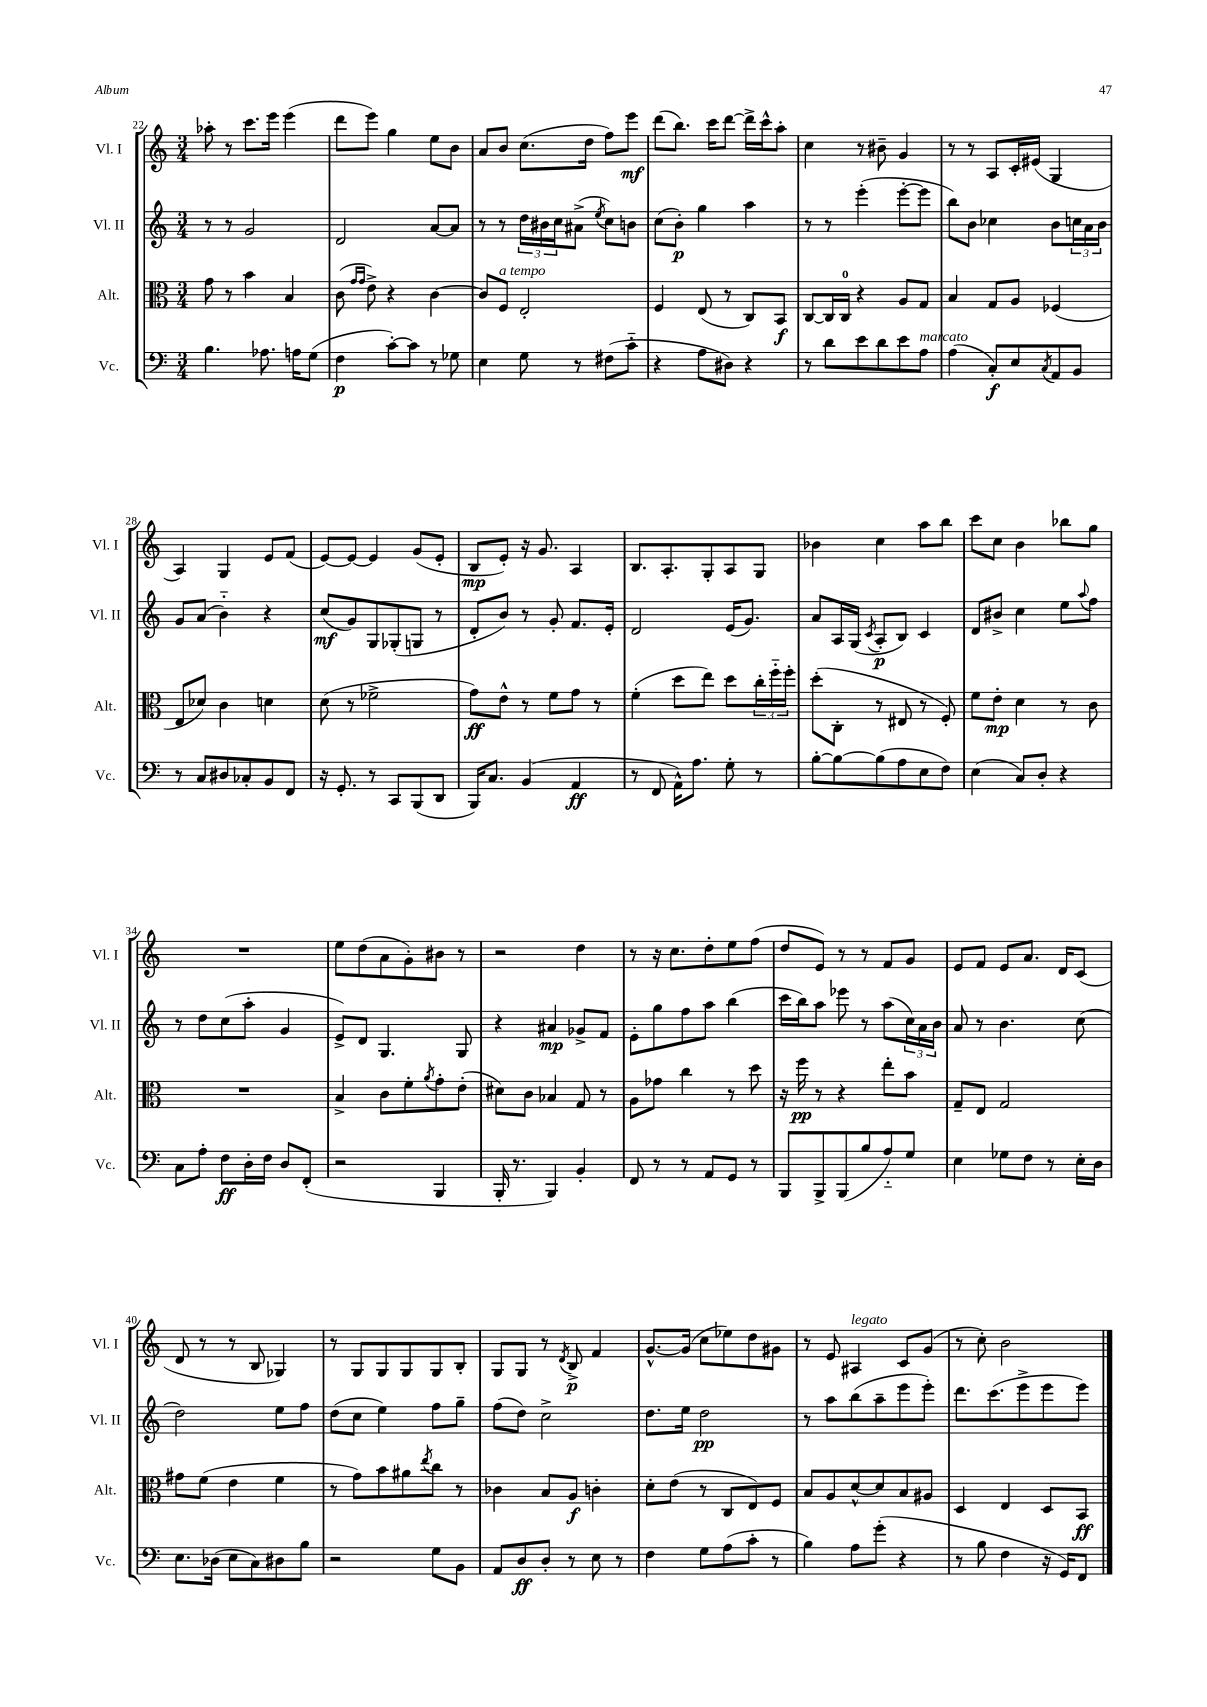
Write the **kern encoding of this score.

**kern	**kern	**kern	**kern
*staff4	*staff3	*staff2	*staff1
*clefF4	*clefC3	*clefG2	*clefG2
*k[]	*k[]	*k[]	*k[]
*M3/4	*M3/4	*M3/4	*M3/4
4.B\	8g\	8r	8aa-'\
.	8r	8r	8r
.	4b\	2g/	8.ccc\L
8.A-\	.	.	.
.	.	.	16eee\Jk
.	4B/	.	(4eee\
16A\LK	.	.	.
(8G\J	.	.	.
=	=	=	=
4F\	(8c\	2d/	8ddd\L
.	16qqg/LL	.	.
.	16qqg/JJ	.	.
.	8e^\)	.	8eee\J)
[8c'\L)	4r	.	4gg\
8c\]J	.	.	.
8r	[4c\	[8a/L	8ee\L
8G-\	.	8a/]J	8b\J
=	=	=	=
4E\	8c/]L	8r	8a/L
.	8F/J	8r	8b/J
8G\	2E'/	24dd\LL	(8.cc\L
.	.	24b#\	.
.	.	24cc\J	.
8r	.	(8a#^\J	.
.	.	.	16dd\Jk
.	.	8qee/	.
(8F#\L	.	8cc\L)	8ff\L)
8c'~\J	.	8b\J	8eee\J
=	=	=	=
4r	4F/	(8cc\L	(8ddd\L
.	.	8b'\J)	8.bb\J)
8A\L	(8E/	4gg\	.
.	.	.	16ccc\LK
8D#\J)	8r	.	[8ddd\J
4r	8C/L)	4aa\	16ddd^\]LL
.	.	.	16ccc^^\J
.	8BB/J	.	8aa'\J
=	=	=	=
8r	[8C/L	8r	4cc\
8d\L	16C/]L	8r	.
.	16C/JJ	.	.
8e\	4r	(4eee'\	8r
8d\	.	.	8b#~\
8e\	8A/L	[8eee'\L	4g/
8A\J	8G/J	8eee\]J	.
=	=	=	=
(4A\	4B/	8bb\L)	8r
.	.	8b\J	8r
8C'/L)	8G/L	4cc-\	8A/L
8E/	8A/J	.	16c'/L
.	.	.	(16e#/JJ
8qC/	.	.	.
8AA/	(4F-/	8b\L	4G/
8BB/J	.	24cc\L	.
.	.	24a\	.
.	.	24b\JJ	.
=	=	=	=
8r	8E/L	8g/L	4A/)
8C/L	8d-/J)	(8a/J	.
8D#/	4c\	4b'~\)	4G/
8C-'/	.	.	.
8BB/	4d\	4r	8e/L
8FF/J	.	.	(8f/J
=	=	=	=
16r	(8d\	(8cc/L	[8e/L)
8.GG'/	.	.	.
.	8r	8g/)	8e/_J
8r	2f-^\	8G/	4e/]
8CC/L	.	(8G-'/	.
(8BBB/	.	8G/J	(8g/L
8DD/J	.	8r	8e'/J
=	=	=	=
16BBB/LK)	8g\L)	8d'/L	8B/L
8.C/J	.	.	.
.	8e^^\J	8b/J)	8e'/J)
(4BB/	8r	8r	16r
.	.	.	8.g/
.	8f\L	8g'/	.
4AA/	8g\J	8.f/L	4A/
.	8r	.	.
.	.	16e'/Jk	.
=	=	=	=
8r	(4f'\	2d/	8.B/L
8FF/	.	.	.
.	.	.	8.A'/
16AA^^\LK)	8dd\L	.	.
8.A\J	.	.	.
.	8ee\J)	.	8G'/
8G'\	8dd\L	(16e/LK	8A/
.	.	8.g/J)	.
8r	24cc'\L	.	8G/J
.	24ff'~\	.	.
.	24ff'\JJ	.	.
=	=	=	=
[8B'\L	(8dd'\L	8a/L	4b-\
8B\_	8C'\J	16A/L	.
.	.	(16G/JJ	.
.	.	8qc/	.
(8B\]	8r	8A'/L	4cc\
8A\	8E#/	8B/J)	.
8E\	8r	4c/	8aa\L
8F\J)	8F'/)	.	8bb\J
=	=	=	=
(4E\	8f\L	8d/L	8ccc\L
.	8e'\J	8b#^/J	8cc\J
8C/L)	4d\	4cc\	4b\
8D'/J	.	.	.
4r	8r	8ee\L	8bb-\L
.	.	8qqaa/	.
.	8c\	8ff\J	8gg\J
=	=	=	=
8C\L	2.r	8r	2.r
8A'\J	.	8dd\L	.
8F\L	.	(8cc\	.
16D'\L	.	8aa'\J	.
16F\JJ	.	.	.
8D/L	.	4g/	.
(8FF'/J	.	.	.
=	=	=	=
2r	4B^/	8e^/L)	8ee\L
.	.	8d/J	(8dd\
.	8c\L	4.G/	8a\
.	8f'\	.	8g'\)
.	8qa/	.	.
4BBB/	8g'\	.	8b#\J
.	(8e'\J	8G/	8r
=	=	=	=
16BBB'/	8d#\L)	4r	2r
8.r	.	.	.
.	8c\J	.	.
4BBB/)	4B-/	4a#/	.
4BB'/	8G/	8g-^/L	4dd\
.	8r	8f/J	.
=	=	=	=
8FF/	8A\L	8e'\L	8r
8r	8g-\J	8gg\	16r
.	.	.	8.cc\L
8r	4cc\	8ff\	.
8AA/L	.	8aa\J	8dd'\
8GG/J	8r	(4bb\	8ee\
8r	8dd\	.	(8ff\J
=	=	=	=
8BBB/L	16r	16ccc\LL	8dd/L
.	16ff\	16bb\J)	.
8BBB^/	8r	8aa\J	8e/J)
(8BBB/	4r	8eee-\	8r
8B/	.	8r	8r
8A'~/)	8ee'\L	(8aa\L	8f/L
8G/J	8b\J	24cc\L)	8g/J
.	.	24a\	.
.	.	24b\JJ	.
=	=	=	=
4E\	8G~/L	8a/	8e/L
.	8E/J	8r	8f/J
8G-\L	2G/	4.b\	8e/L
8F\J	.	.	8.a/J
8r	.	.	.
.	.	.	16d/LK
16E'\LL	.	(8cc\	(8c/J
16D\JJ	.	.	.
=	=	=	=
8.E\L	8g#\L	2dd\)	8d/
.	(8f\J	.	8r
(16D-\Jk	.	.	.
8E\L	4e\	.	8r
8C\)	.	.	8B/
8D#\	4f\	8ee\L	4G-/)
8B\J	.	8ff\J	.
=	=	=	=
2r	8r	(8dd\L	8r
.	8g\L)	8cc\J	8G/L
.	8b\	4ee\)	8G/
.	8a#\	.	8G/
.	8qee/	.	.
8G\L	8cc\J	8ff\L	8G/
8BB\J	8r	8gg~\J	8B'/J
=	=	=	=
8AA/L	4c-\	(8ff\L	8G/L
8D/	.	8dd\J)	8G/J
8D'/J	8B/L	2cc^\	8r
.	.	.	8qd/
8r	8A/J	.	8B^/
8E\	4c'\	.	4f/
8r	.	.	.
=	=	=	=
4F\	8d'\L	8.dd\L	[8.g^^/L
.	(8e\J	.	.
.	.	16ee\Jk	(16g/]Jk
8G\L	8r	2dd\	8cc\L
(8A\	8C/L	.	8ee-\)
8c'\J	8E/)	.	8dd\
8r	8F/J	.	8g#\J
=	=	=	=
4B\)	8B/L	8r	8r
.	8A/	8aa\L	8e/
8A\L	[8d^^/	(8bb\	4A#/
(8g'\J	8d/]	8aa~\	.
4r	8B/	8eee\	8c/L
.	8A#/J	8eee'\J)	(8g/J
=	=	=	=
8r	4D/	8.ddd\L	8r
8B\	.	.	8cc'\)
.	.	(8.ccc\	.
4F\	4E/	.	2b\
.	.	8eee^\	.
16r	8D/L	8eee\	.
16GG/LK)	.	.	.
8FF/J	8BB/J	8eee\J)	.
==	==	==	==
*-	*-	*-	*-
